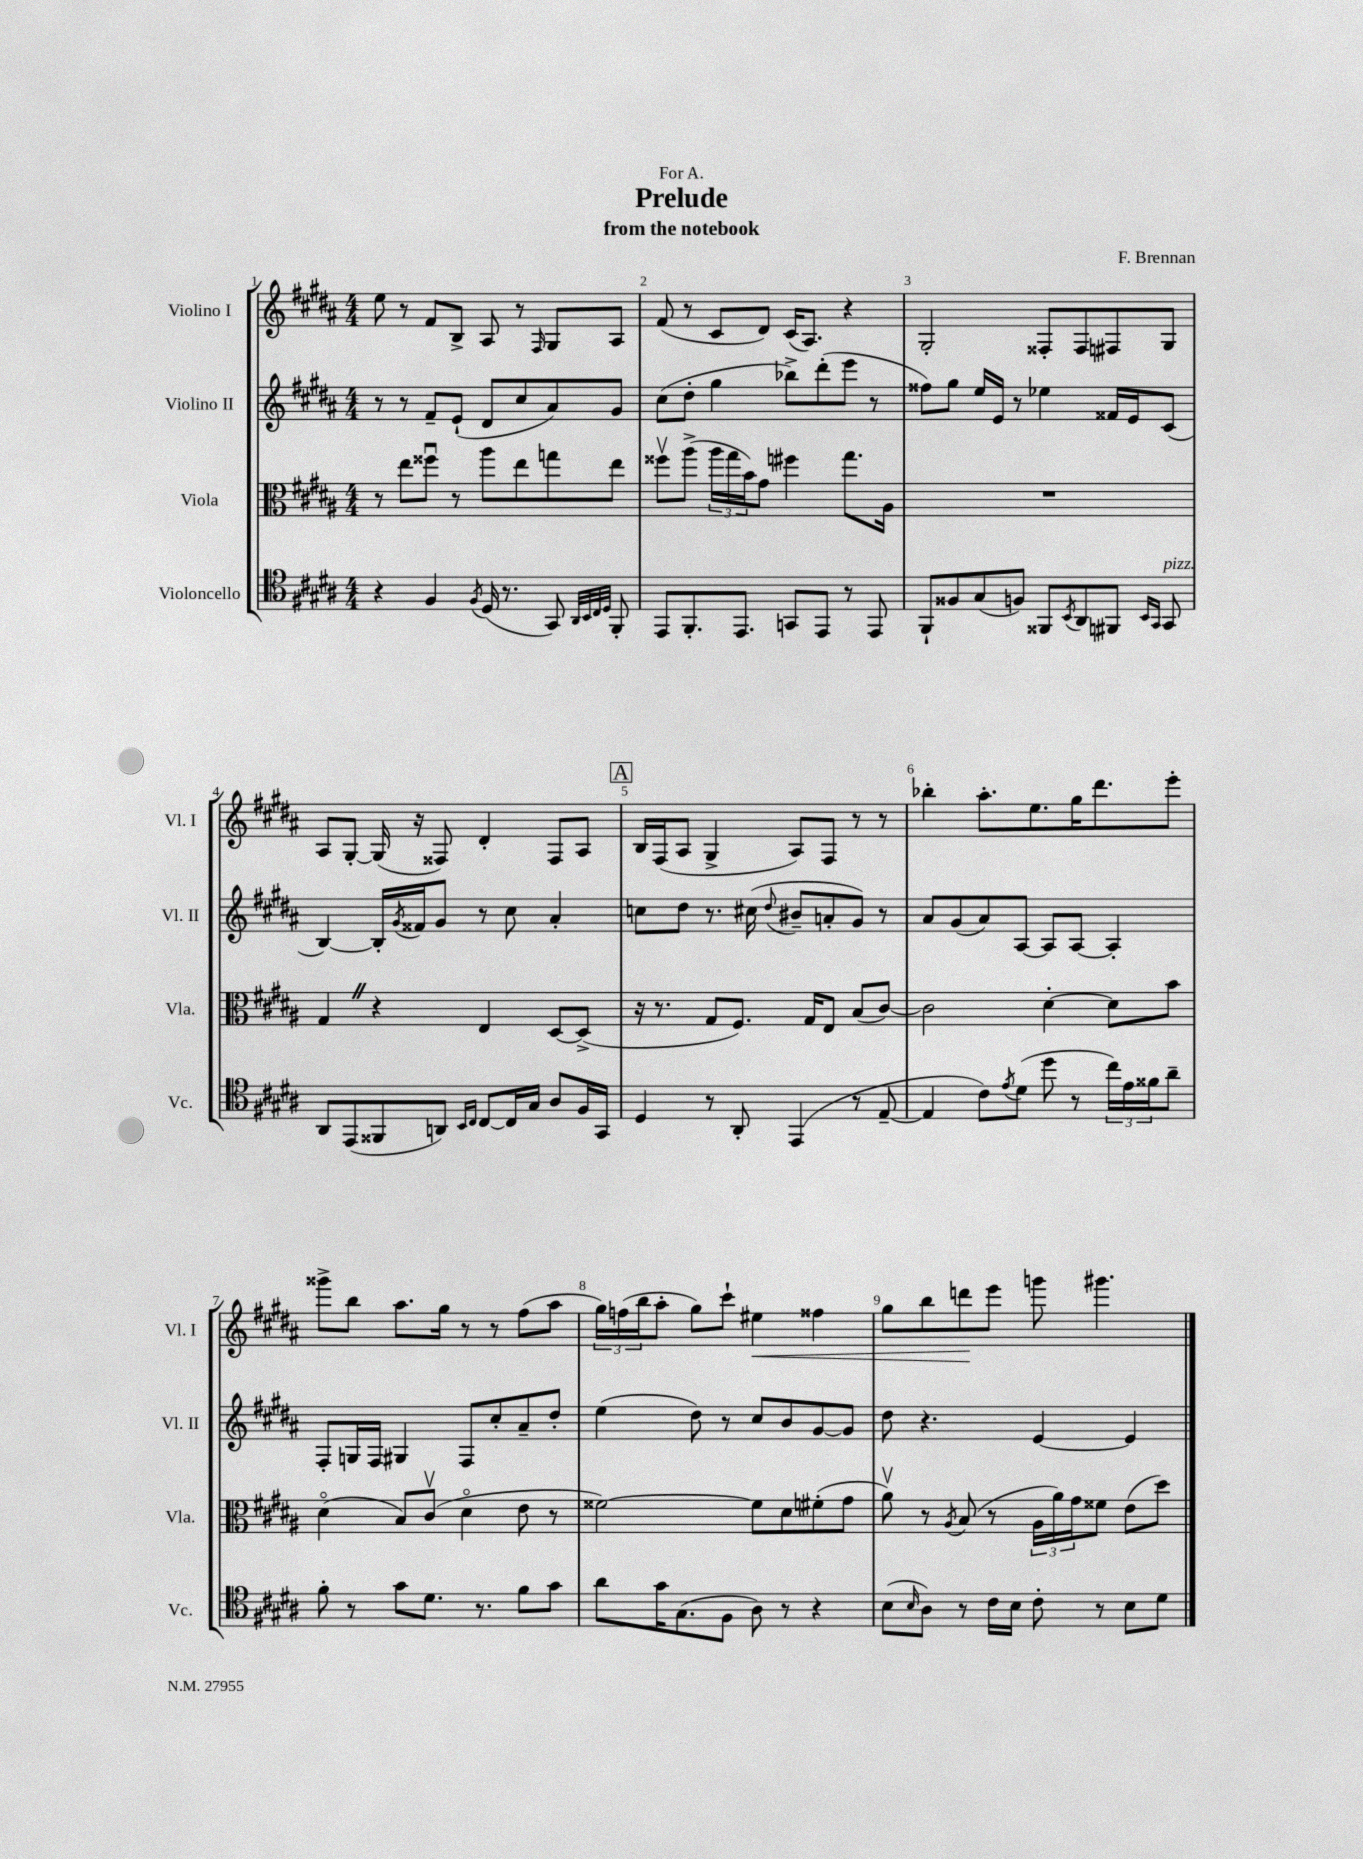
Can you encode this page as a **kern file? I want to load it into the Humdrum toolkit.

**kern	**kern	**kern	**kern
*staff4	*staff3	*staff2	*staff1
*clefC4	*clefC3	*clefG2	*clefG2
*k[f#c#g#d#a#]	*k[f#c#g#d#a#]	*k[f#c#g#d#a#]	*k[f#c#g#d#a#]
*M4/4	*M4/4	*M4/4	*M4/4
4r	8r	8r	8ee
.	8ee	8r	8r
4F#	8ff##u	8f#~	8f#
.	8r	(8e`	8B^
8qF#	.	.	.
(16D#	8aa#	8d#	8A#
8.r	.	.	.
.	8ee	8cc#	8r
.	.	.	16qqF#
8GG#)	8gg	8a#)	8G#
32qqAA#	.	.	.
32qqBB	.	.	.
32qqC#	.	.	.
32qqD#	.	.	.
8FF#'	8ee	8g#	8A#
=	=	=	=
8EE	8ff##v	(8cc#	(8f#
8.FF#'	(8aa#^	8dd#'	8r
.	24aa#	4gg#	8c#
.	24gg#	.	.
8.EE	.	.	.
.	24b)	.	.
.	8g#	.	8d#)
8GG	4ff#	8bb-^)	(16c#
.	.	.	8.A#)
8EE	.	(8ddd#'	.
8r	8.gg#	8eee	4r
8EE	.	8r	.
.	16A#	.	.
=	=	=	=
8FF#`	1r	8ff##)	2G#'
8F##	.	8gg#	.
(8G#	.	16ee	.
.	.	16e	.
8F)	.	8r	.
8FF##	.	4ee-	8F##'
8qBB	.	.	.
8AA#	.	.	8F##
8FF#	.	16f##	8F#
.	.	16e	.
16qqBB	.	.	.
16qqGG#	.	.	.
8GG#	.	(8c#	8G#
=	=	=	=
8AA#	4G#	[4B)	8A#
(8EE	.	.	[8G#'
8FF##	4r	16B']	(16G#]
.	.	8qg#	.
.	.	16f##	16r
8AA)	.	8g#	8F##)
16qqBB	.	.	.
16qqC#	.	.	.
[8C#	4E	8r	4d#'
16C#]	.	8cc#	.
16G#	.	.	.
8A#	[8D#	4a#'	8F##
16F#	(8D#^]	.	8A#
16GG#	.	.	.
=	=	=	=
4D#	16r	8cc	16B
.	8.r	.	(16F#
.	.	8dd#	8A#
8r	8G#	8.r	4G#^
8AA#'	8.F#)	.	.
.	.	(16cc#	.
.	.	8qqdd#	.
(4EE	.	8b#~	8A#)
.	16G#	.	.
.	8E	8a'	8F#
8r	(8B	8g#)	8r
[8E~	[8c#)	8r	8r
=	=	=	=
4E]	2c#]	8a#	4bb-'
.	.	(8g#	.
8c#)	.	8a#)	8.aa#'
8qe	.	.	.
(8d#	.	[8A#	.
.	.	.	8.ee
8dd#	[4d#'	8A#]	.
8r	.	[8A#	16gg#
.	.	.	8.ddd#
24cc#)	8d#]	4A#']	.
24e	.	.	.
24f##	.	.	.
8a#~	8b	.	8eee'
=	=	=	=
8f#'	(4d#o	8F#'	8ggg##^
8r	.	16G	8bb
.	.	16F#	.
8g#	8B)	4G#	8.aa#
8.d#	(8c#v	.	.
.	.	.	16gg#
.	4d#o	8F#	8r
8.r	.	.	.
.	.	8cc#'	8r
8f#	8e	8a#~	(8ff#
8g#	8r	8dd#'	8aa#
=	=	=	=
8a#	[2f##)	(4ee	24gg#)
.	.	.	(24ff
.	.	.	24bb
16g#	.	.	8aa#'
(8.G#	.	.	.
.	.	8dd#)	8gg#)
8F#	.	8r	8ccc#`
8A#)	8f##]	8cc#	4ee#
8r	8d#	8b	.
4r	(8f#'	[8g#	4ff##
.	8g#	8g#]	.
=	=	=	=
(8B	8a#v)	8dd#	8gg#
16qqB	.	.	.
8A#)	8r	4.r	8bb
.	8qA#	.	.
8r	(8B	.	8ddd
16c#	8r	.	8eee
16B	.	.	.
8c#'	24A#	[4e	8ggg
.	24a#)	.	.
.	24g#	.	.
8r	8f##	.	4.ggg#
8B	(8e	4e]	.
8d#	8dd#)	.	.
==	==	==	==
*-	*-	*-	*-
